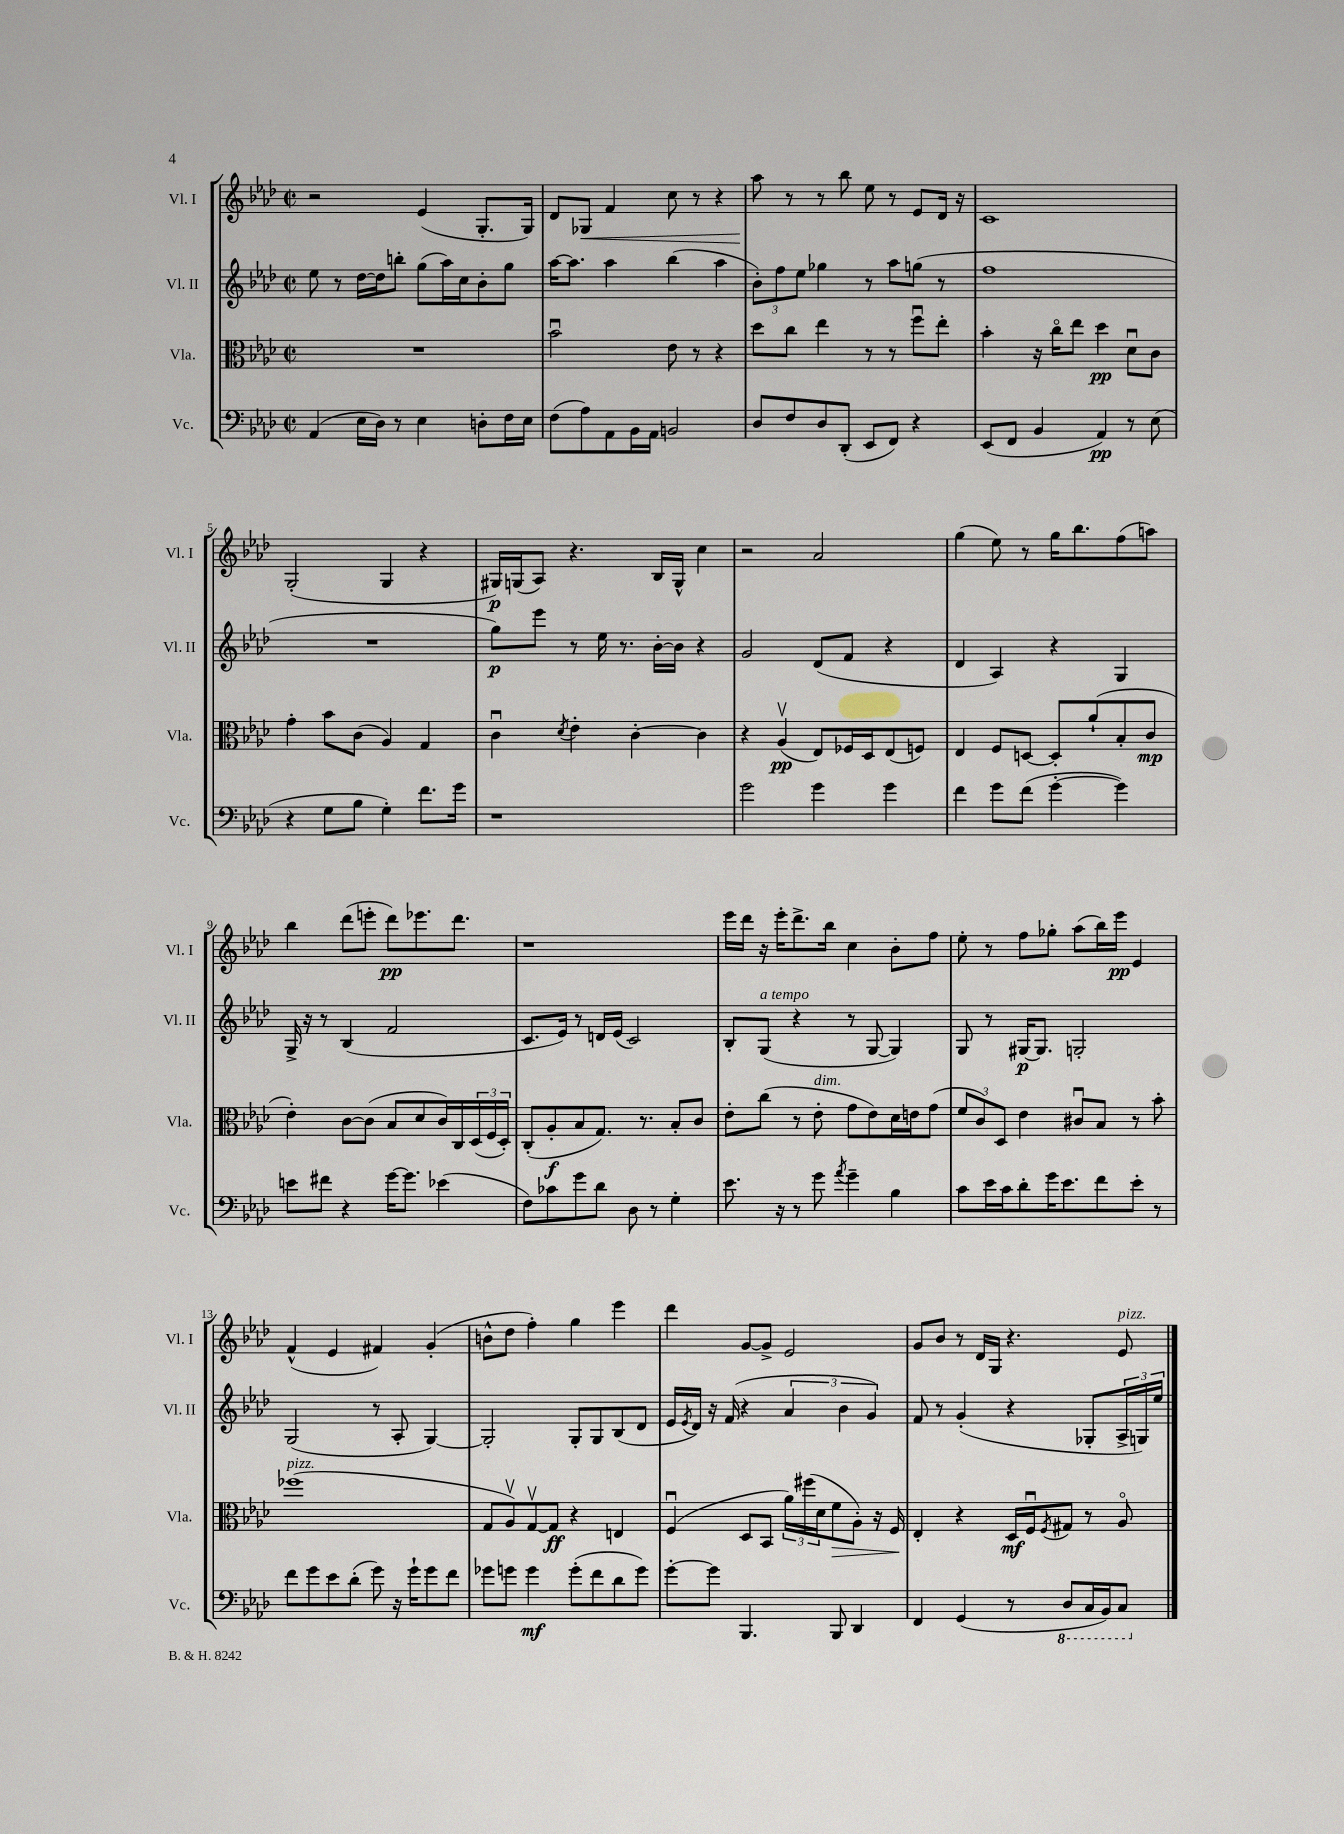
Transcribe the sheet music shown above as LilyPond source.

<<
\new StaffGroup <<
\new Staff = "s0" \with { instrumentName = "Vl. I" shortInstrumentName = "Vl. I" } {
    \clef treble \key aes \major \defaultTimeSignature \time 2/2
    r2 ees'4( g8.-. g16) |
    des'8 ges8\< f'4 c''8 r8 r4 |
    aes''8\! r8 r8 bes''8 ees''8 r8 ees'8 des'16 r16 |
    c'1 |
    g2-.( g4 r4 |
    gis16\p) g16( aes8) r4. bes16 g16-^ c''4 |
    r2 aes'2 |
    g''4( ees''8) r8 g''16 bes''8. f''8( a''8) |
    bes''4 des'''8( e'''8-. des'''8\pp) ees'''8. des'''8. |
    r1 |
    ees'''16 des'''16 r16 ees'''16-. des'''8.-> bes''16 c''4 bes'8-. f''8 |
    ees''8-. r8 f''8 ges''8-. aes''8( bes''16) ees'''16\pp ees'4 |
    f'4-^( ees'4 fis'4) g'4-.( |
    b'8-^ des''8 f''4-.) g''4 ees'''4 |
    des'''4 g'8~ g'8-> ees'2 |
    g'8 bes'8 r8 des'16 g16 r4. ees'8^\markup { \italic "pizz." } \bar "|." |
}
\new Staff = "s1" \with { instrumentName = "Vl. II" shortInstrumentName = "Vl. II" } {
    \clef treble \key aes \major \defaultTimeSignature \time 2/2
    ees''8 r8 des''16~ des''16 b''8-. g''8( aes''16) c''16 bes'8-. g''8 |
    aes''16~ aes''8. aes''4 bes''4( aes''4 |
    \tuplet 3/2 { bes'8-.) f''8 ees''8 } ges''4 r8 aes''8 g''8( r8 |
    f''1 |
    R1 |
    g''8\p) ees'''8 r8 ees''16 r8. bes'16~-. bes'16 r4 |
    g'2 des'8( f'8 r4 |
    des'4 aes4) r4 g4 |
    g16-> r16 r8 bes4( f'2 |
    c'8. ees'16) r8 d'16 ees'16( c'2) |
    bes8-. g8^\markup { \italic "a tempo" }( r4 r8 g8~ g4) |
    g8 r8 gis16~\p gis8. g2-. |
    g2( r8 aes8-. g4~) |
    g2-. g8-. g8 bes8( des'8 |
    ees'16 \acciaccatura { ees'8 } des'16) r16 f'16( r4 \tuplet 3/2 { aes'4 bes'4 g'4) } |
    f'8 r8 g'4-.( r4 ges8-. \tuplet 3/2 { aes16-> g16) ees''16 } \bar "|." |
}
\new Staff = "s2" \with { instrumentName = "Vla." shortInstrumentName = "Vla." } {
    \clef alto \key aes \major \defaultTimeSignature \time 2/2
    R1 |
    bes'2\downbow ees'8 r8 r4 |
    des''8 c''8 ees''4 r8 r8 f''8\downbow ees''8-. |
    bes'4-. r16 c''16\flageolet ees''8 des''4\pp des'8\downbow c'8 |
    g'4-. bes'8 c'8( aes4) g4 |
    c'4\downbow \acciaccatura { des'8 } ees'4-. c'4~-. c'4 |
    r4 aes4\upbow\pp( ees8) fes16 des16 ees8( f8) |
    ees4 f8 d8~ d8-. aes'8-!( bes8-. c'8\mp |
    ees'4-.) c'8~ c'8( bes8 des'8 c'16) c16 \tuplet 3/2 { des16( f16 des16-.) } |
    c8-.( aes8-.\f bes8 g8.) r8. bes8-. c'8 |
    ees'8-. c''8( r8 ees'8-.^\markup { \italic "dim." } g'8 ees'8) des'16 e'16 g'8( |
    \tuplet 3/2 { f'8 c'8) des8 } ees'4 cis'8\downbow bes8 r8 bes'8-. |
    fes''1^\markup { \italic "pizz." }( |
    g8 aes8\upbow) g8~\upbow g8\ff r4 e4 |
    f4\downbow( des8 bes,8 \tuplet 3/2 { aes'16) fis''16( des'16 } f'8\> aes8-.) r16 f16\! |
    ees4-. r4 des16\mf f16\downbow \acciaccatura { f8 } gis8 r8 aes8\flageolet \bar "|." |
}
\new Staff = "s3" \with { instrumentName = "Vc." shortInstrumentName = "Vc." } {
    \clef bass \key aes \major \defaultTimeSignature \time 2/2
    aes,4( ees16 des16) r8 ees4 d8-. f16 ees16 |
    f8( aes8) aes,8 bes,16 aes,16 b,2 |
    des8 f8 des8 des,8-.( ees,8 f,8) r4 |
    ees,8( f,8 bes,4 aes,4\pp) r8 ees8( |
    r4 g8 bes8 g4-.) f'8. g'16 |
    r1 |
    g'2 g'4 g'4 |
    f'4 g'8 f'8( g'4~-. g'4) |
    e'8 fis'8 r4 g'16~ g'8. ees'4( |
    f8) ces'8 g'8 des'8 des8 r8 g4-. |
    ees'8. r16 r8 g'8 \acciaccatura { aes'8 } g'4-- bes4 |
    c'8 ees'16 c'16 des'8-. g'16 ees'8. f'8 ees'8-. r8 |
    f'8 g'8 ees'8 des'8-.( g'8) r16 g'16-! g'8 f'8 |
    ges'8 g'8 g'4\mf g'8-.( f'8 des'8 g'8) |
    g'8~-. g'8 bes,,4. bes,,8 des,4 |
    f,4 g,4( r8 \ottava #-1 des,8 c,16 bes,,16) c,8 \ottava #0 \bar "|." |
}
>>
>>
